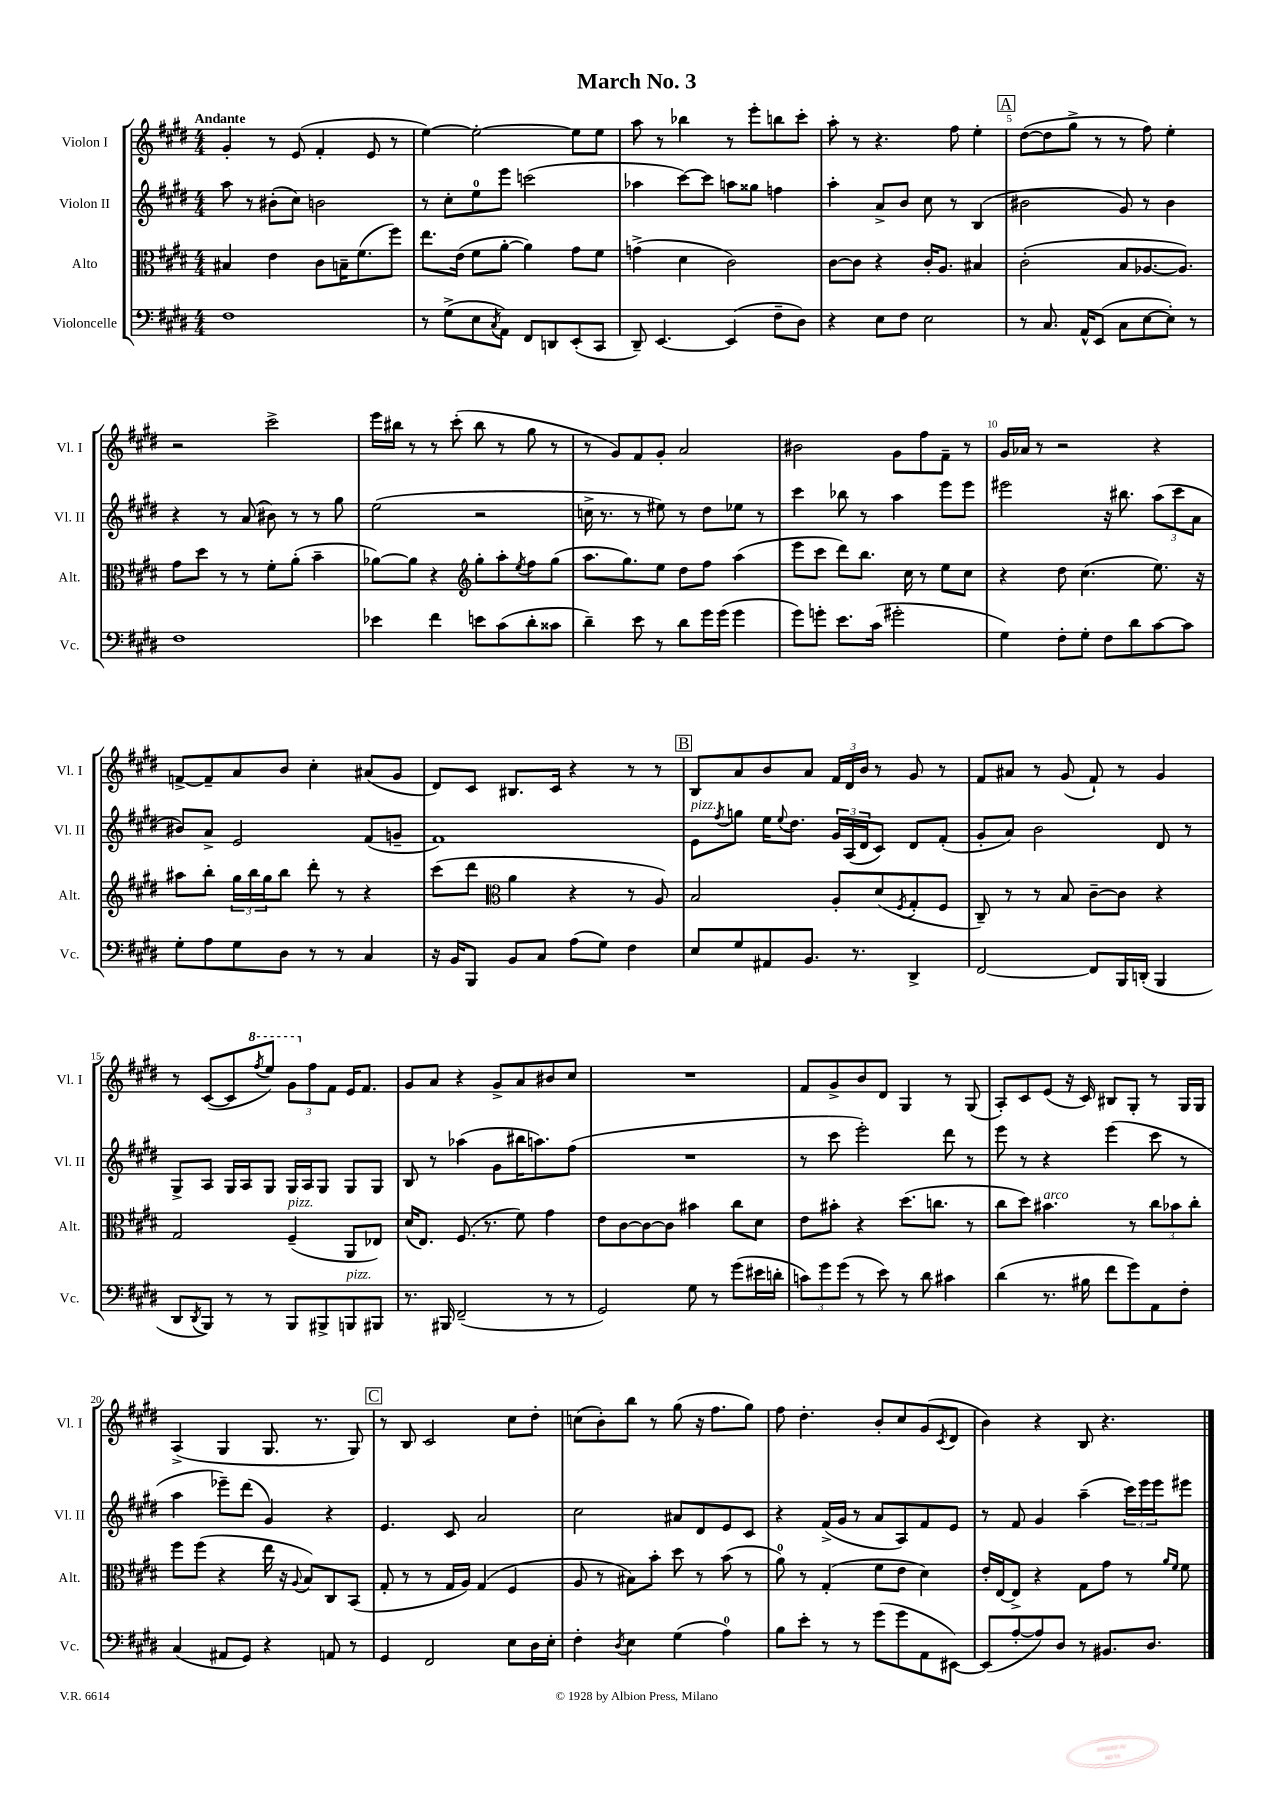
\header { title = "March No. 3" }
<<
\new StaffGroup <<
\new Staff = "s0" \with { instrumentName = "Violon I" shortInstrumentName = "Vl. I" } {
    \clef treble \key e \major \numericTimeSignature \time 4/4 \tempo "Andante"
    gis'4-. r8 e'8( fis'4-. e'8 r8 |
    e''4~) e''2~-. e''8 e''8 |
    a''8 r8 bes''4 r8 e'''8-. b''8 cis'''8-. |
    a''8-. r8 r4. fis''8 e''4-. |
    \mark \markup { \box "A" } dis''8~( dis''8 gis''8-> r8 r8 fis''8) e''4-. |
    r2 cis'''2-> |
    e'''16 bis''16 r8 r8 cis'''8-.( bis''8 r8 gis''8 r8 |
    r8 gis'8) fis'8 gis'8-. a'2 |
    bis'2 gis'8 fis''8 fis'8-- r8 |
    gis'16 aes'16 r8 r2 r4 |
    f'8~-> f'8-- a'8 b'8 cis''4-. ais'8( gis'8 |
    dis'8) cis'8 bis8. cis'16 r4 r8 r8 |
    \mark \markup { \box "B" } b8 a'8 b'8 a'8 \tuplet 3/2 { fis'16 dis'16 b'16 } r8 gis'8 r8 |
    fis'8 ais'8 r8 gis'8( fis'8-!) r8 gis'4 |
    r8 cis'8~( cis'8 \ottava #1 \acciaccatura { fis'''8 } e'''8) \tuplet 3/2 { gis''8 \ottava #0 fis''8 fis'8 } e'16 fis'8. |
    gis'8 a'8 r4 gis'8-> a'8 bis'8 cis''8 |
    R1 |
    fis'8 gis'8-> b'8 dis'8 gis4 r8 gis8( |
    a8-.) cis'8 e'8( r16 cis'16) bis8 gis8-. r8 gis16 gis16 |
    a4->( gis4 gis8. r8. gis8) |
    \mark \markup { \box "C" } r8 b8 cis'2 cis''8 dis''8-. |
    c''8( b'8-.) b''8 r8 gis''8( r16 fis''8. gis''8) |
    fis''8 dis''4.-. b'8-. cis''8 gis'8( \acciaccatura { cis'8 } dis'8 |
    b'4) r4 b8 r4. \bar "|." |
}
\new Staff = "s1" \with { instrumentName = "Violon II" shortInstrumentName = "Vl. II" } {
    \clef treble \key e \major \numericTimeSignature \time 4/4
    a''8 r8 bis'8-.( cis''8) b'2 |
    r8 cis''8-. e''8-0 e'''8 c'''2( |
    aes''4 cis'''8~) cis'''8 a''8 gisis''8 f''4 |
    a''4-. a'8-> b'8 cis''8 r8 b4( |
    \mark \markup { \box "A" } bis'2 gis'8) r8 bis'4 |
    r4 r8 a'8( bis'8) r8 r8 gis''8 |
    e''2( r2 |
    c''16-> r8. r8 eis''8) r8 dis''8 ees''8 r8 |
    cis'''4 bes''8 r8 a''4 e'''8 e'''8 |
    eis'''2 r16 bis''8. \tuplet 3/2 { a''8( cis'''8 a'8 } |
    bis'8) a'8-> e'2 fis'8( g'8-- |
    fis'1) |
    \mark \markup { \box "B" } e'8^\markup { \italic "pizz." } \acciaccatura { fis''8 } g''8 e''16 \appoggiatura { e''8 } dis''8. \tuplet 3/2 { gis'16 a16( dis'16 } cis'8) dis'8 fis'8-.( |
    gis'8-. a'8) b'2 dis'8 r8 |
    gis8-> a8 gis16 a16 gis8 gis16 a16 gis8 gis8 gis8 |
    b8 r8 aes''4( gis'8 bis''16 a''8.) fis''8( |
    R1 |
    r8 cis'''8 e'''2-.) dis'''8 r8 |
    e'''8 r8 r4 e'''4( cis'''8 r8 |
    a''4 ees'''8--) dis'''8( gis'4) r4 |
    \mark \markup { \box "C" } e'4. cis'8 a'2 |
    cis''2 ais'8 dis'8 e'8 cis'8 |
    r4 fis'16->( gis'16 r8 a'8 a8) fis'8 e'8 |
    r8 fis'8 gis'4 a''4--( \tuplet 3/2 { cis'''16) e'''16 e'''16 } eis'''8 \bar "|." |
}
\new Staff = "s2" \with { instrumentName = "Alto" shortInstrumentName = "Alt." } {
    \clef alto \key e \major \numericTimeSignature \time 4/4
    bis4 e'4 cis'8 b16-- fis'8.( fis''8) |
    e''8. e'16( fis'8 a'8~-. a'4) gis'8 fis'8 |
    g'4->( dis'4 cis'2) |
    cis'8~ cis'8 r4 cis'16-. a8. bis4 |
    \mark \markup { \box "A" } cis'2-.( b8 aes8.~ aes8.) |
    gis'8 dis''8 r8 r8 fis'8-. a'8-.( b'4-- |
    aes'8~) aes'8 r4 \clef treble gis''8-. a''8-. \acciaccatura { e''8 } fis''8 gis''8( |
    a''8. gis''8.) e''8 dis''8 fis''8 a''4( |
    e'''8 cis'''8 dis'''8) b''8. cis''16 r8 e''8 cis''8 |
    r4 dis''8 cis''4.( e''8.) r16 |
    ais''8 b''8-. \tuplet 3/2 { gis''16 b''16 gis''16 } b''8 dis'''8-. r8 r4 |
    cis'''8( dis'''8 \clef alto a'4 r4 r8 a8) |
    \mark \markup { \box "B" } b2 a8-. dis'8( \acciaccatura { fis8 } gis8-. fis8 |
    cis8--) r8 r8 b8 cis'8~-- cis'8 r4 |
    gis2 fis4--^\markup { \italic "pizz." }( a,8 ees8) |
    dis'16( e8.) fis8.( r8. fis'8) gis'4 |
    e'8 cis'8~ cis'8~ cis'8 bis'4 cis''8 dis'8 |
    e'8 bis'8-. r4 dis''8.( c''8. r8 |
    cis''8 dis''8) bis'4.^\markup { \italic "arco" } r8 \tuplet 3/2 { cis''8 bes'8 cis''8-. } |
    fis''8 fis''8( r4 e''16 r16 \appoggiatura { a8 } b8) cis8 b,8( |
    \mark \markup { \box "C" } gis8-. r8 r8 gis16 a16) gis4( fis4 |
    a8 r8 bis8) b'8-. dis''8 r8 b'8( r8 |
    a'8-0) r8 gis4-.( fis'8 e'8 dis'4) |
    e'16-. e16~ e8-> r4 gis8 gis'8 r8 \grace { a'16 fis'16 } fis'8 \bar "|." |
}
\new Staff = "s3" \with { instrumentName = "Violoncelle" shortInstrumentName = "Vc." } {
    \clef bass \key e \major \numericTimeSignature \time 4/4
    fis1 |
    r8 gis8->( e8 \acciaccatura { cis8 } a,8) fis,8 d,8 e,8-.( cis,8 |
    dis,8--) e,4.~ e,4( fis8-- dis8) |
    r4 e8 fis8 e2 |
    \mark \markup { \box "A" } r8 cis8. a,16-^ e,8( cis8 e8~ e8-.) r8 |
    fis1 |
    ees'4 fis'4 e'8 cis'8( dis'8-. cisis'8 |
    dis'4--) e'8 r8 dis'8 gis'16 gis'16( gis'4 |
    gis'8) g'8-. e'8. cis'16( gis'2-. |
    gis4) fis8-. gis8-. fis8 dis'8 cis'8~ cis'8 |
    gis8-. a8 gis8 dis8 r8 r8 cis4 |
    r16 b,16 b,,8 b,8 cis8 a8( gis8) fis4 |
    \mark \markup { \box "B" } e8 gis8 ais,8 b,8. r8. dis,4-> |
    fis,2~ fis,8 b,,16 d,16-.( b,,4 |
    dis,8 \acciaccatura { dis,8 } b,,8) r8 r8 b,,8 bis,,8-> b,,8^\markup { \italic "pizz." } bis,,8 |
    r8. bis,,16 fis,2--( r8 r8 |
    gis,2) gis8 r8 gis'8( eis'16 d'16-. |
    \tuplet 3/2 { c'8) gis'8 gis'8( } r8 e'8) r8 dis'8 cis'4 |
    dis'4( r8. bis16 fis'8 gis'8) a,8 fis8-. |
    cis4( ais,8 gis,8) r4 a,8 r8 |
    \mark \markup { \box "C" } gis,4 fis,2 e8 dis16 e16-. |
    fis4-. \acciaccatura { dis8 } e4 gis4( a4-0) |
    b8 e'8-. r8 r8 gis'8( gis'8 a,8 eis,8~) |
    eis,8( a8~-. a8) dis8 r8 bis,8. dis8. \bar "|." |
}
>>
>>
\layout { \context { \Score \override BarNumber.break-visibility = ##(#f #t #t) barNumberVisibility = #(every-nth-bar-number-visible 5) } }
